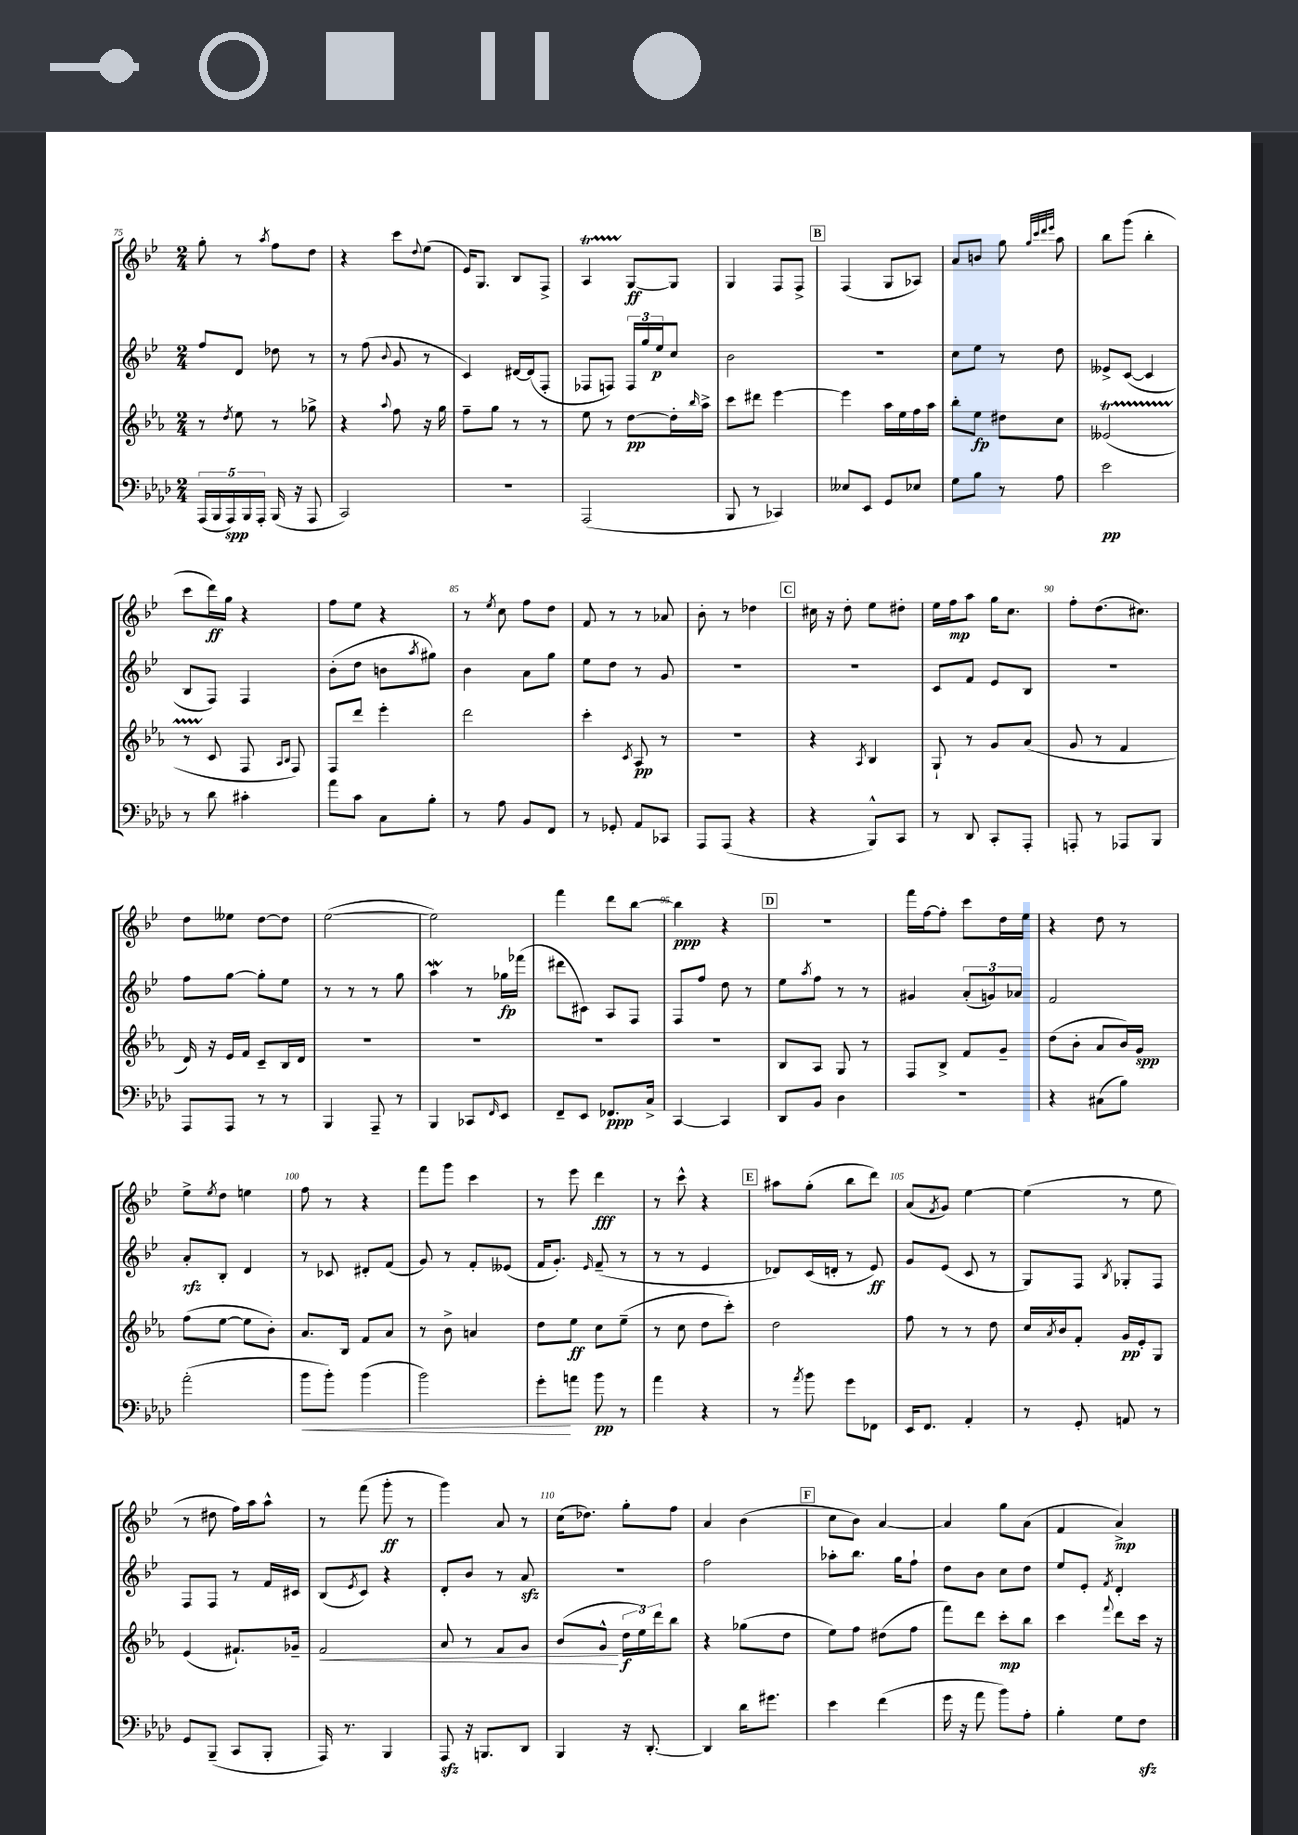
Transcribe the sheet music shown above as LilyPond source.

<<
\new StaffGroup <<
\new Staff = "s0" {
    \clef treble \key bes \major \numericTimeSignature \time 2/4
    g''8-. r8 \acciaccatura { a''8 } f''8 d''8 |
    r4 c'''8 \appoggiatura { d''8 } ees''8( |
    ees'16) g8. bes8 f8-> |
    a4\startTrillSpan g8~\stopTrillSpan\ff g8 |
    g4 f8 f8-> |
    \mark \markup { \box "B" } f4( g8 aes8) |
    a'8 b'8 g''8 \grace { g''32 c'''32 d'''32 ees'''32 } a''8 |
    bes''8 g'''8( bes''4-. |
    c'''8 d'''16\ff) g''16 r4 |
    f''8 ees''8 r4 |
    r8 \acciaccatura { ees''8 } c''8 f''8 d''8 |
    f'8 r8 r8 aes'8 |
    bes'8-. r8 des''4 |
    \mark \markup { \box "C" } cis''16 r16 d''8-. ees''8 dis''8-. |
    ees''16 f''16\mp a''8 g''16 c''8. |
    f''8-. d''8.( cis''8.) |
    d''8 eeses''8 d''8~ d''8 |
    ees''2~( |
    ees''2) |
    f'''4 d'''8 bes''8~ |
    bes''4\ppp r4 |
    \mark \markup { \box "D" } R2 |
    f'''16 f''16~ f''8-. c'''8 d''16 ees''16 |
    r4 d''8 r8 |
    ees''8-> \acciaccatura { ees''8 } d''8 e''4 |
    f''8 r8 r4 |
    f'''8 g'''8 c'''4 |
    r8 ees'''8 d'''4\fff |
    r8 c'''8-^ r4 |
    \mark \markup { \box "E" } ais''8 g''8-.( bes''8 d'''8) |
    a'8( \acciaccatura { f'8 } g'8) ees''4~ |
    ees''4( r8 ees''8 |
    r8 dis''8 f''16) a''16 a''8-^ |
    r8 f'''8( g'''8-.\ff r8 |
    g'''4) a'8 r8 |
    c''16( des''8.) g''8-. f''8 |
    a'4 bes'4( |
    \mark \markup { \box "F" } c''8 bes'8) a'4~ |
    a'4 g''8 a'8( |
    f'4 a'4->\mp) \bar "|." |
}
\new Staff = "s1" {
    \clef treble \key bes \major \numericTimeSignature \time 2/4
    f''8 d'8 des''8 r8 |
    r8 f''8( \appoggiatura { bes'8 } g'8 r8 |
    c'4) dis'16~ dis'16( f8-. |
    fes8 f8) \tuplet 3/2 { f16 g''16 ees''16\p } c''8 |
    bes'2 |
    \mark \markup { \box "B" } r2 |
    c''8 ees''8 r8 d''8 |
    eeses'8-> c'8~( c'4 |
    bes8 f8) f4 |
    bes'8-.( d''8 b'8 \acciaccatura { a''8 } gis''8) |
    bes'4 a'8 g''8 |
    ees''8 d''8 r8 g'8 |
    R2 |
    \mark \markup { \box "C" } R2 |
    c'8 f'8 ees'8 bes8 |
    r2 |
    f''8 g''8~ g''8-. ees''8 |
    r8 r8 r8 g''8 |
    a''4\mordent r8 ges''16\fp fes'''16( |
    dis'''8 cis'8) a8 f8 |
    f8 f''8 d''8 r8 |
    \mark \markup { \box "D" } ees''8 \acciaccatura { a''8 } f''8 r8 r8 |
    gis'4 \tuplet 3/2 { a'8-.( g'8) aes'8 } |
    f'2 |
    a'8-.\rfz bes8-. d'4 |
    r8 ces'8 dis'8-. f'8( |
    g'8) r8 f'8-. eeses'8( |
    f'16 g'8.-.) \grace { ees'16 } f'8--( r8 |
    r8 r8 ees'4 |
    \mark \markup { \box "E" } des'8) c'16( d'16-. r8 ees'8\ff) |
    g'8 ees'8( c'8 r8 |
    g8) f8 \acciaccatura { bes8 } ges8-. f8 |
    f8 f8 r8 f'16 cis'16 |
    bes8( \acciaccatura { ees'8 } c'8) r4 |
    d'8-. bes'8 r8 a'8\sfz |
    R2 |
    f''2 |
    \mark \markup { \box "F" } aes''8-. bes''8. g''16 f''8-! |
    d''8 bes'8 c''8 d''8 |
    ees''8 ees'8-. \acciaccatura { f'8 } d'4-. \bar "|." |
}
\new Staff = "s2" {
    \clef treble \key ees \major \numericTimeSignature \time 2/4
    r8 \acciaccatura { d''8 } ees''8 r8 ges''8-> |
    r4 \appoggiatura { aes''8 } f''8 r16 g''16 |
    f''8-- g''8 r8 r8 |
    ees''8 r8 d''8~\pp d''16-. \grace { bes''16 } aes''16-> |
    c'''8 dis'''8 ees'''4~ |
    \mark \markup { \box "B" } ees'''4 aes''16 ees''16 f''16 aes''16 |
    bes''8-. ees''8\fp dis''8 c''8 |
    eeses'2\startTrillSpan( |
    r8 c'8\stopTrillSpan f8 \grace { aes16 bes16 } f8) |
    f8 d'''8 ees'''4-. |
    d'''2 |
    c'''4-. \acciaccatura { c'8 } aes8\pp r8 |
    R2 |
    \mark \markup { \box "C" } r4 \acciaccatura { aes8 } bes4 |
    g8-! r8 g'8 aes'8( |
    g'8 r8 f'4 |
    d'16) r16 ees'16 f'16 c'8-- bes16 d'16 |
    R2 |
    R2 |
    R2 |
    R2 |
    \mark \markup { \box "D" } bes8 aes8 g8 r8 |
    f8 bes8-> f'8 g'8-- |
    d''8( bes'8-. aes'8 bes'16) g'16\spp |
    f''8( ees''8~ ees''8 bes'8-.) |
    aes'8. bes16 f'8 aes'8 |
    r8 bes'8-> a'4 |
    d''8 ees''8\ff c''8 ees''8--( |
    r8 c''8 d''8 c'''8-.) |
    \mark \markup { \box "E" } d''2 |
    f''8 r8 r8 d''8 |
    c''16 \acciaccatura { aes'8 } bes'16 f'8-. g'16\pp ees'16-. g8 |
    ees'4( fis'8.-!) ges'16-- |
    f'2\< |
    aes'8 r8 f'8 g'8 |
    bes'8( g'8-^\! \tuplet 3/2 { d''16\f ees''16) d'''16 } bes''8 |
    r4 ges''8( d''8 |
    \mark \markup { \box "F" } ees''8) f''8 dis''8( f''8 |
    f'''8) d'''8 c'''8-.\mp bes''8 |
    c'''4 \appoggiatura { f'''8 } d'''8 c'''16 r16 \bar "|." |
}
\new Staff = "s3" {
    \clef bass \key aes \major \numericTimeSignature \time 2/4
    \tuplet 5/4 { aes,,16( bes,,16 aes,,16\spp) bes,,16 aes,,16-. } bes,,16( r16 aes,,8 |
    c,2) |
    r2 |
    aes,,2( |
    bes,,8 r8 ces,4) |
    \mark \markup { \box "B" } eeses8 ees,8 g,8 ees8 |
    g8 bes8 r8 aes8 |
    ees'2\pp |
    r8 des'8 cis'4-. |
    aes'8 c'8 c8 bes8-. |
    r8 aes8 bes,8 f,8 |
    r8 ges,8-. aes,8 ces,8 |
    aes,,8 aes,,8( r4 |
    \mark \markup { \box "C" } r4 bes,,8-^) c,8 |
    r8 des,8 c,8-. aes,,8-. |
    a,,8-. r8 aes,,8 bes,,8 |
    aes,,8 aes,,8 r8 r8 |
    bes,,4 aes,,8-- r8 |
    bes,,4 ces,8 \grace { f,16 } ees,8 |
    f,8-- ees,8 fes,8.\ppp c16-> |
    c,4~ c,4 |
    \mark \markup { \box "D" } des,8 bes,8 des4 |
    r2 |
    r4 cis8( bes8) |
    aes'2-.( |
    bes'8\< bes'8-.) bes'4( |
    bes'2) |
    g'8-.\! a'8 bes'8\pp r8 |
    aes'4 r4 |
    \mark \markup { \box "E" } r8 \acciaccatura { aes'8 } bes'8 g'8 fes,8 |
    ees,16 f,8. aes,4-. |
    r8 g,8-. a,8 r8 |
    g,8 bes,,8--( c,8 bes,,8-. |
    aes,,16) r8. bes,,4 |
    aes,,8\sfz r16 b,,8. des,8 |
    bes,,4 r16 des,8.~-. |
    des,4 des'16 gis'8. |
    \mark \markup { \box "F" } ees'4 f'4( |
    g'16 r16 aes'8 bes'8) aes8-. |
    bes4-. g8 f8\sfz \bar "|." |
}
>>
>>
\layout { \context { \Score currentBarNumber = #75 \override BarNumber.break-visibility = ##(#f #t #t) barNumberVisibility = #(every-nth-bar-number-visible 5) } }
